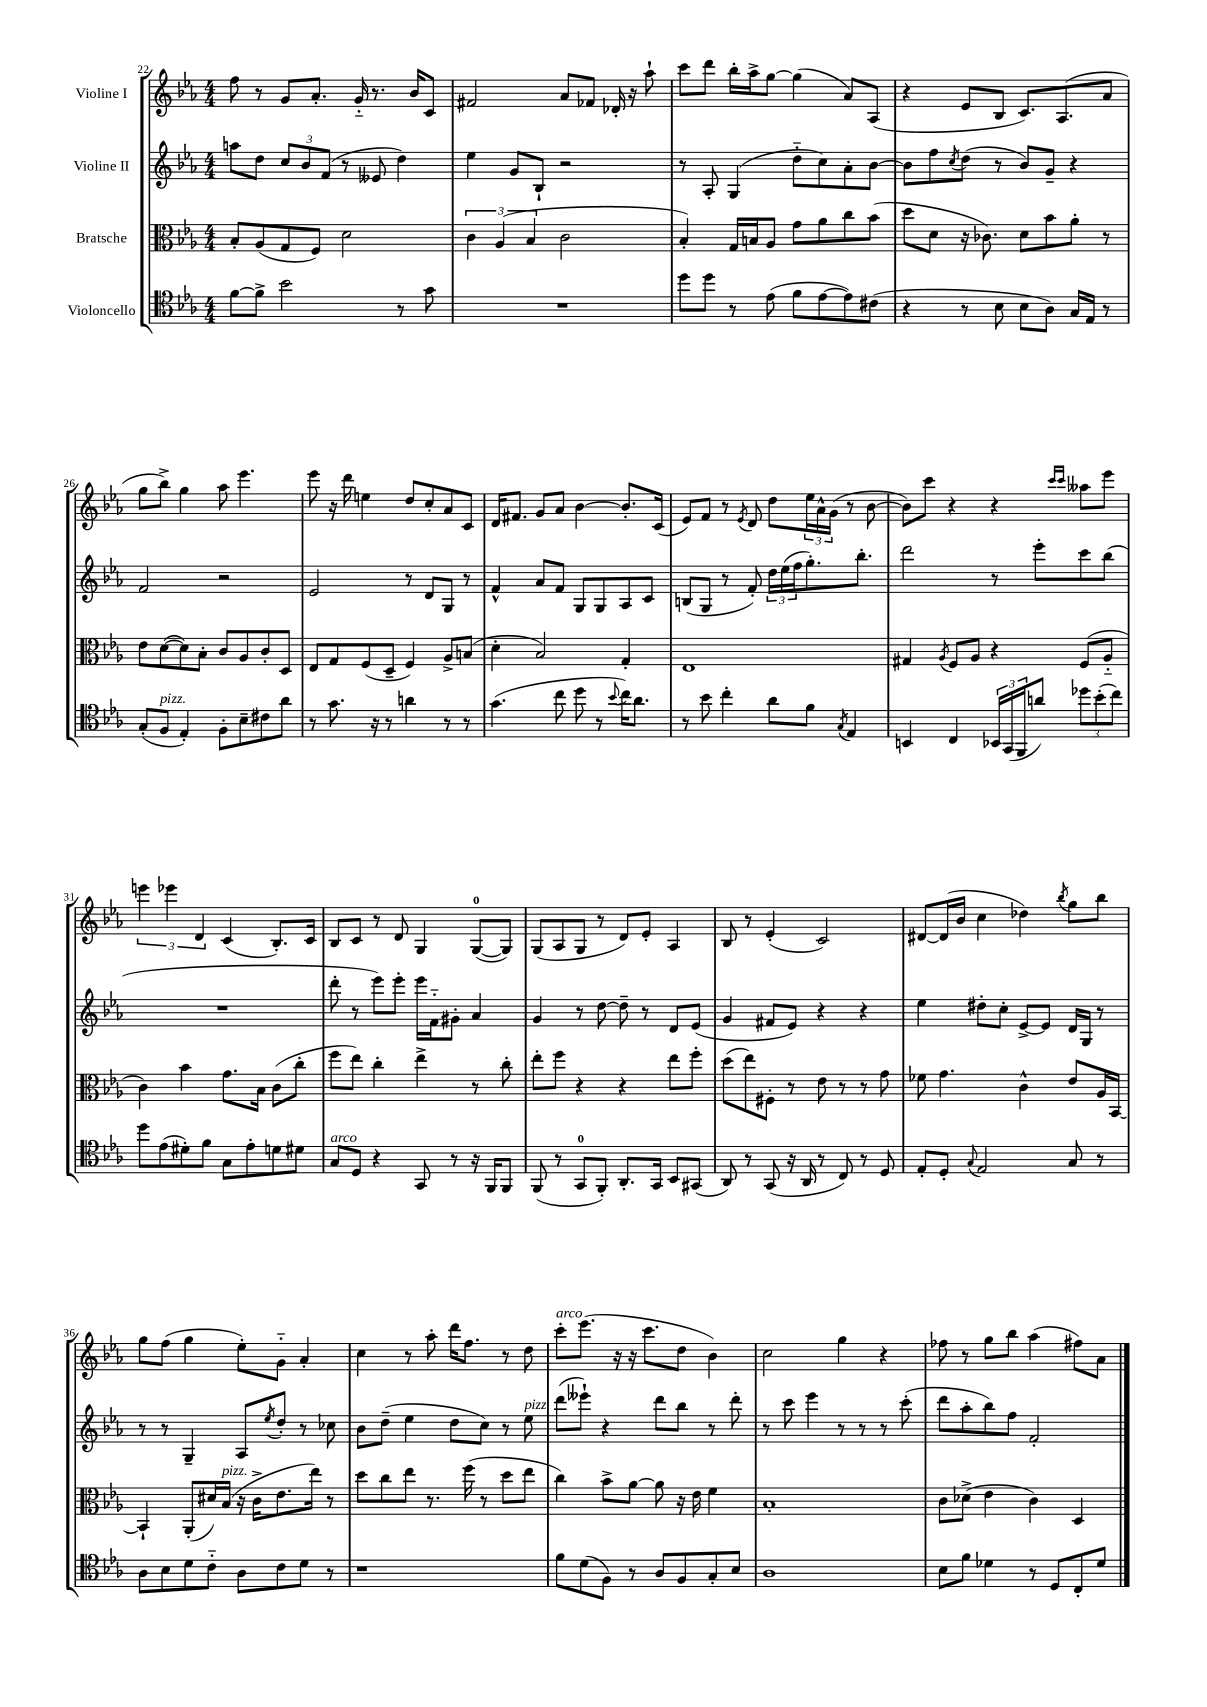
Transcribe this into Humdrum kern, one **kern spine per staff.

**kern	**kern	**kern	**kern
*staff4	*staff3	*staff2	*staff1
*clefC4	*clefC3	*clefG2	*clefG2
*k[b-e-a-]	*k[b-e-a-]	*k[b-e-a-]	*k[b-e-a-]
*M4/4	*M4/4	*M4/4	*M4/4
[8f	8B-'	8aa	8ff
8f^]	(8A-	8dd	8r
2b-	8G	12cc	8g
.	.	12b-	.
.	8F)	.	8.a-'
.	.	(12f	.
.	2d	8r	.
.	.	.	16g'~
.	.	8e--	8.r
8r	.	4dd)	.
.	.	.	16b-
8g	.	.	8c
=	=	=	=
1r	6c	4ee-	2f#
.	(6A-	.	.
.	.	8g	.
.	6B-	.	.
.	.	8B-`	.
.	2c	2r	8a-
.	.	.	8f-
.	.	.	16d-'
.	.	.	16r
.	.	.	8aa-`
=	=	=	=
8dd	4B-')	8r	8ccc
8dd	.	8A-'	8ddd
8r	16G	(4G	16bb-'
.	16B	.	16aa-^
(8e-	8A-	.	[8gg
8f	8g	8dd'~	(4gg]
[8e-	8a-	8cc)	.
8e-])	8cc	8a-'	8a-)
(8c#	(8b-	[8b-	(8A-
=	=	=	=
4r	8dd	8b-]	4r
.	8d	8ff	.
.	.	8qcc	.
8r	16r	(8dd	8e-
.	8.c-)	.	.
8B-	.	8r	8B-
8B-	8d	8b-)	8.c)
8A-)	8b-	8g~	.
.	.	.	(8.A-
16G	8a-'	4r	.
16E-	.	.	.
8r	8r	.	8a-
=	=	=	=
(8G'	8e-	2f	8gg
8F	([8d	.	8bb-^)
4E-')	8d])	.	4gg
.	8B-'	.	.
8F'	8c	2r	8aa-
8B-~	8A-	.	4.eee-
8c#	8c'	.	.
8a-	8D	.	.
=	=	=	=
8r	8E-	2e-	8eee-
8.g	8G	.	16r
.	.	.	16ddd
.	(8F	.	4ee
16r	.	.	.
8r	8D~	.	.
4a	4F)	8r	8dd
.	.	8d	8cc'
8r	8A-^	8G	8a-
8r	(8B	8r	8c
=	=	=	=
(4.g	4d'	4f^^	16d
.	.	.	8.f#
.	2B-)	8a-	8g
8cc	.	8f	8a-
8dd	.	8G	[4b-
8r	.	8G	.
8qqb-	.	.	.
16cc)	4G'	8A-	8.b-']
8.a-	.	.	.
.	.	8c	.
.	.	.	(16c
=	=	=	=
8r	1E-	(8B	8e-)
8b-	.	8G	8f
4cc'	.	8r	8r
.	.	.	8qe-
.	.	8f')	8d
8a-	.	24dd	8dd
.	.	(24ee-	.
.	.	24ff	.
8f	.	8.gg')	24ee-
.	.	.	24a-^^
.	.	.	(24g
8qG	.	.	.
4E-	.	.	8r
.	.	8.bb-'	.
.	.	.	[8b-
=	=	=	=
4BB	4G#	2ddd	8b-])
.	.	.	8ccc
.	8qA-	.	.
4C	8F	.	4r
.	8A-	.	.
24BB-	4r	8r	4r
(24GG	.	.	.
24FF	.	.	.
8a)	.	8eee-'	.
.	.	.	16qqccc
.	.	.	16qqccc
12dd-	(8F	8ccc	8aa--
(12b-'	.	.	.
.	8A-'~	(8bb-	8eee-
12cc)	.	.	.
=	=	=	=
8dd	4c)	1r	6eee
(8e-	.	.	.
.	.	.	6eee-
8d#')	4b-	.	.
.	.	.	6d
8f	.	.	.
8G	8.g	.	(4c
8e-'	.	.	.
.	16B-	.	.
8d	(8c	.	8.B-')
8d#	8cc'	.	.
.	.	.	16c
=	=	=	=
8G	8ff	8ddd'	8B-
8D	8ee-)	8r	8c
4r	4cc'	8eee-)	8r
.	.	8eee-'	8d
8GG	4ee-^	16eee-	4G
.	.	16f'~	.
8r	.	8g#'	.
16r	8r	4a-	([8G
16FF	.	.	.
8FF	8cc'	.	8G])
=	=	=	=
(8FF	8ee-'	4g	(8G
8r	8ff	.	8A-
8GG	4r	8r	8G
8FF')	.	[8dd	8r
8.AA-'	4r	8dd~]	8d)
.	.	8r	8e-'
16GG	.	.	.
8BB-	8ee-	8d	4A-
(8GG#	8ff'	(8e-	.
=	=	=	=
8AA-)	(8dd	4g	8B-
8r	8ee-)	.	8r
(8GG	8F#'	8f#	(4e-'
16r	8r	8e-)	.
16AA-	.	.	.
8r	8e-	4r	2c)
8C)	8r	.	.
8r	8r	4r	.
8D	8g	.	.
=	=	=	=
8E-'	8f-	4ee-	[8d#
8D'	4.g	.	(16d#]
.	.	.	16b-
8qqG	.	.	.
2E-	.	8dd#'	4cc
.	.	8cc'	.
.	4c^^	[8e-^	4dd-)
.	.	8e-]	.
.	.	.	8qbb-
8G	8e-	16d	8gg
.	.	16G	.
8r	16A-	8r	8bb-
.	[16BB-	.	.
=	=	=	=
8A-	4BB-`]	8r	8gg
8B-	.	8r	(8ff
8d	(8AA-'	4G~	4gg
8c'~	16d#)	.	.
.	(16B-	.	.
8A-	16r	8A-	8ee-')
.	16c^	.	.
.	.	8qee-	.
8c	8.e-	8dd'	8g'~
8d	.	8r	4a-'
.	16ee-)	.	.
8r	8r	8cc-	.
=	=	=	=
1r	8dd	8b-	4cc
.	8cc	(8dd~	.
.	8ee-	4ee-	8r
.	8.r	.	8aa-'
.	.	8dd	16ddd
.	(16ff	.	8.ff
.	8r	8cc)	.
.	8dd	8r	8r
.	8ee-	8ee-	8dd
=	=	=	=
8f	4cc)	(8ddd	8ccc'
(8d	.	8eee--`)	(8.eee-
8F)	8b-^	4r	.
.	.	.	16r
8r	[8a-	.	16r
.	.	.	8.ccc
8A-	8a-]	8ddd	.
8F	16r	8bb-	8dd
.	16e-	.	.
8G'	4f	8r	4b-)
8B-	.	8ddd'	.
=	=	=	=
1A-	1B-'	8r	2cc
.	.	8ccc	.
.	.	4eee-	.
.	.	8r	4gg
.	.	8r	.
.	.	8r	4r
.	.	(8ccc'	.
=	=	=	=
8B-	8c	8ddd	8ff-
8f	(8d-^	8aa-'	8r
4d-	4e-	8bb-)	8gg
.	.	8ff	8bb-
8r	4c)	2f'	(4aa-
8D	.	.	.
8C'	4D	.	8ff#)
8d-	.	.	8a-
==	==	==	==
*-	*-	*-	*-
